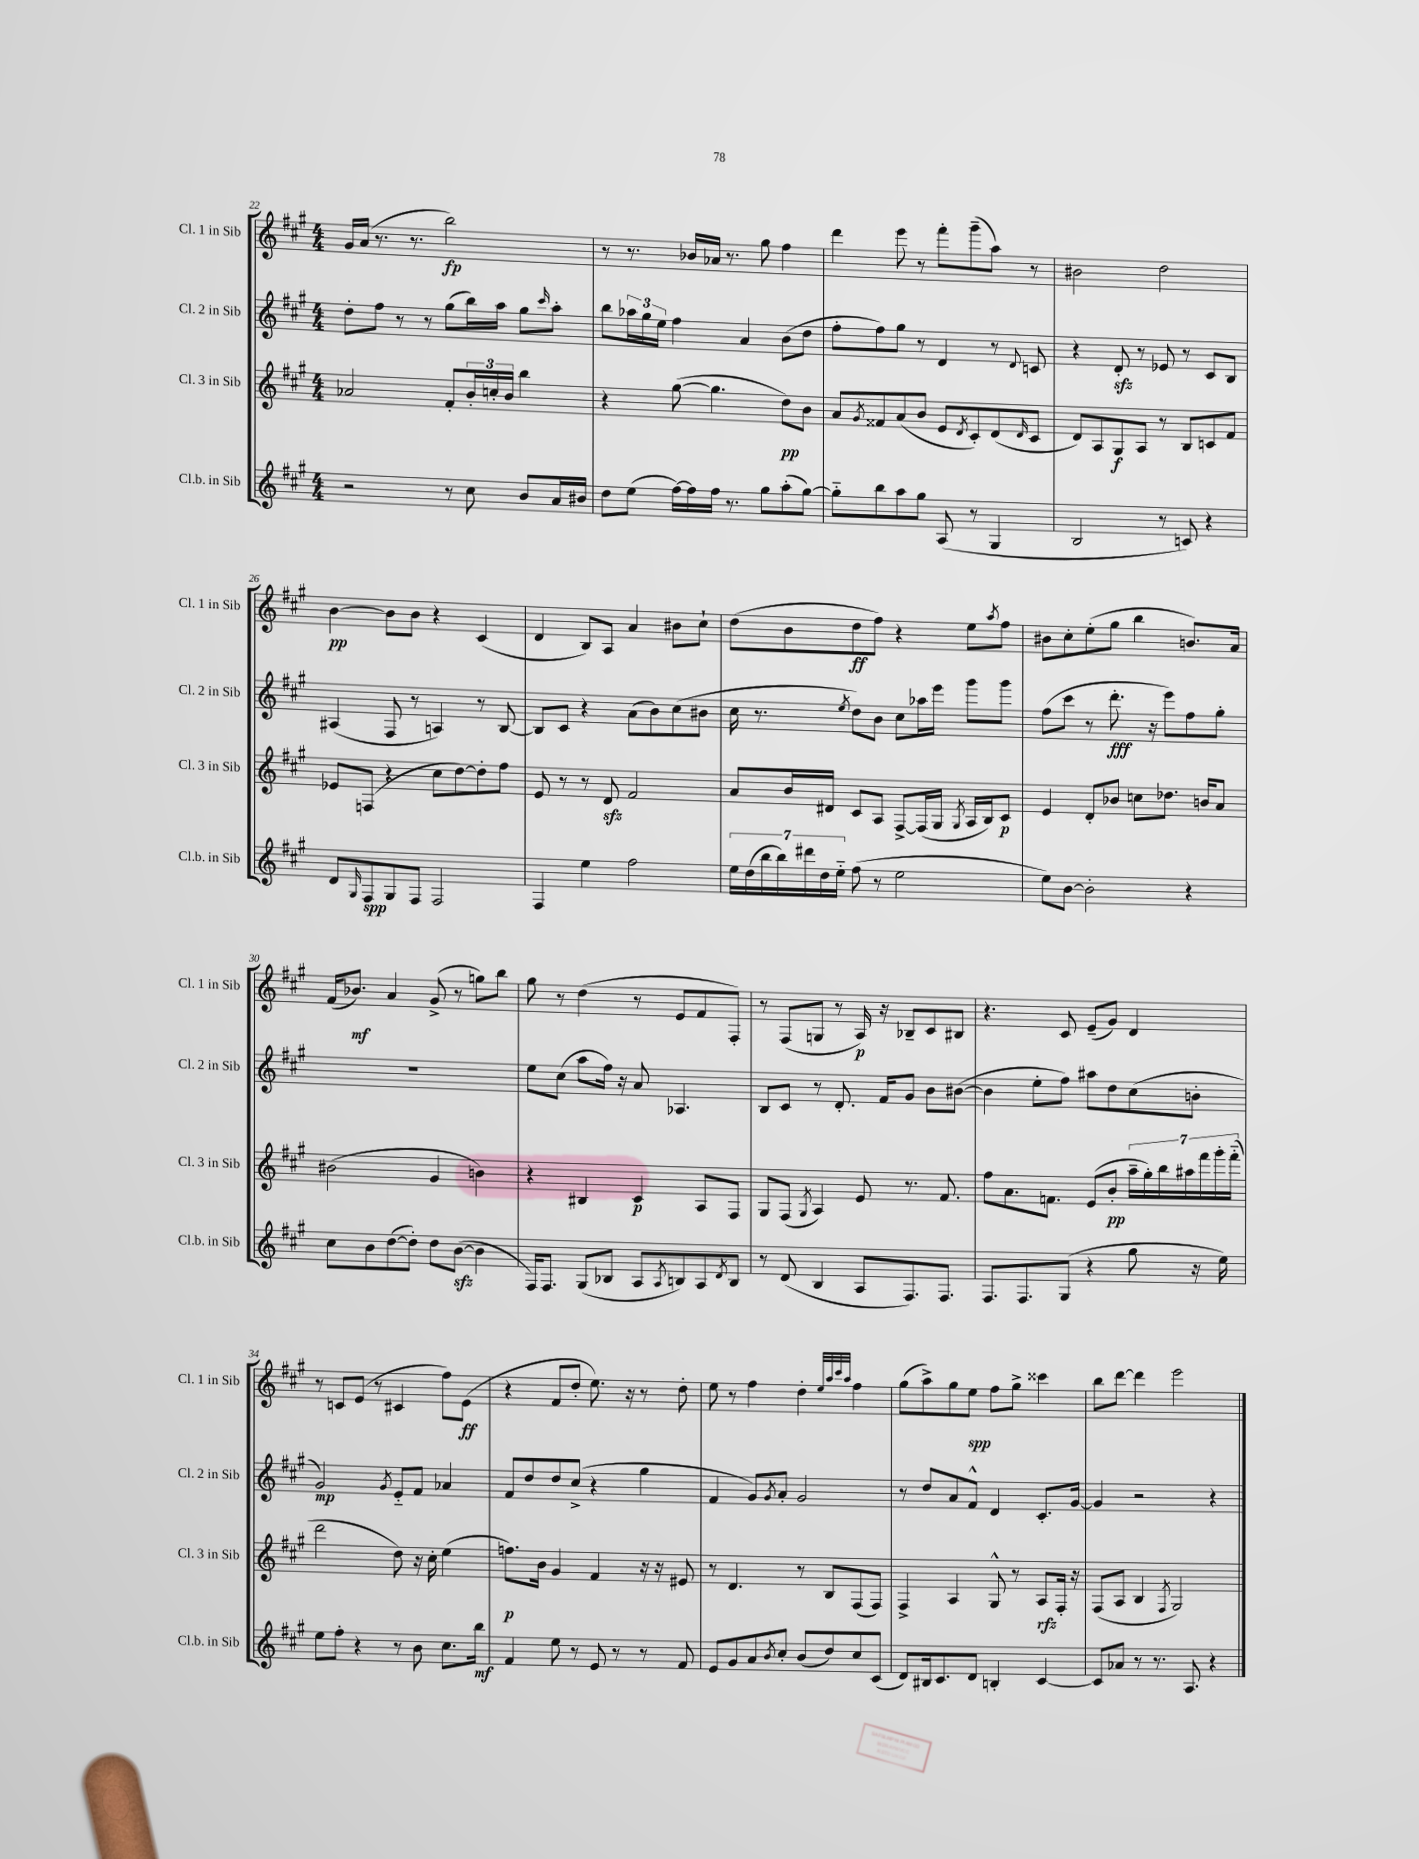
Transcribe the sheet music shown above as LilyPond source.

<<
\new StaffGroup <<
\new Staff = "s0" \with { instrumentName = "Cl. 1 in Sib" shortInstrumentName = "Cl. 1 in Sib" } {
    \clef treble \key a \major \numericTimeSignature \time 4/4
    gis'16 a'16( r8. r8. b''2\fp) |
    r8 r8. bes'16 aes'16 r8. gis''8 fis''4 |
    d'''4 e'''8 r8 fis'''8-. gis'''8--( a''8) r8 |
    bis'2 d''2 |
    b'4~\pp b'8 b'8 r4 cis'4( |
    d'4 b8) a8 a'4 bis'8 cis''8-! |
    d''8( b'8 d''8\ff fis''8) r4 e''8 \acciaccatura { a''8 } fis''8 |
    bis'8 cis''8-. e''8-.( gis''8 b''4 b'8.) a'16 |
    fis'16( bes'8.\mf) a'4 gis'8->( r8 g''8) b''8 |
    gis''8 r8 d''4( r8 e'8 fis'8 fis8-.) |
    r8 fis8( g8 r8 a16\p) r16 bes8-- cis'8 bis8 |
    r4. cis'8 e'8--( gis'8) d'4 |
    r8 c'8 e'8( r8 cis'4 fis''8) e'8\ff( |
    r4 fis'8 d''8-. e''8.) r16 r8 d''8-. |
    e''8 r8 fis''4 d''4-. \grace { e''32 a''32 cis'''32 a''32 } fis''4 |
    gis''8( a''8->) gis''8 e''8\spp fis''8 gis''8-> cisis'''4 |
    b''8 d'''8~ d'''4 e'''2 \bar "|." |
}
\new Staff = "s1" \with { instrumentName = "Cl. 2 in Sib" shortInstrumentName = "Cl. 2 in Sib" } {
    \clef treble \key a \major \numericTimeSignature \time 4/4
    d''8-. fis''8 r8 r8 gis''8( b''16) a''16 gis''8 \grace { cis'''16 } a''8-. |
    b''8 \tuplet 3/2 { aes''16 gis''16 e''16 } fis''4 a'4 b'8( d''8 |
    fis''8-. fis''8) gis''8 r8 d'4 r8 \appoggiatura { d'8 } c'8 |
    r4 d'8-.\sfz r8 ees'8 r8 cis'8 b8 |
    ais4( fis8 r8 a4) r8 b8~ |
    b8 cis'8 r4 a'8( b'8) cis''8( bis'8 |
    cis''16 r8. \acciaccatura { e''8 } d''8) b'8 cis''8 aes''16 e'''16 gis'''8 gis'''8 |
    fis''8( cis'''8 r8 d'''8.-.\fff r16 e'''8) fis''8 gis''8-. |
    R1 |
    e''8 cis''8( a''8 fis''16) r16 a'8 aes4. |
    b8 cis'8 r8 d'8.-. fis'16 gis'8 b'8 bis'8~( |
    bis'4 e''8-. fis''8) ais''8 d''8 cis''8( b'8-. |
    gis'2\mp) \acciaccatura { gis'8 } e'8-_ fis'8 aes'4 |
    fis'8 d''8 d''8 cis''8->( r4 gis''4 |
    fis'4 gis'8) \acciaccatura { gis'8 } a'8-. gis'2 |
    r8 d''8 a'8 fis'8-^ d'4 cis'8.-. gis'16~ |
    gis'4 r2 r4 \bar "|." |
}
\new Staff = "s2" \with { instrumentName = "Cl. 3 in Sib" shortInstrumentName = "Cl. 3 in Sib" } {
    \clef treble \key a \major \numericTimeSignature \time 4/4
    aes'2 fis'8-. \tuplet 3/2 { b'16-. c''16-. b'16 } b''4 |
    r4 gis''8~( gis''4. d''8\pp) b'8 |
    a'8 \acciaccatura { gis'8 } fisis'8 a'8( b'8 e'8 \acciaccatura { d'8 } cis'8-.) d'8( \grace { d'16 } cis'8 |
    d'8) a8 gis8\f a8 r8 b8 c'8 fis'8 |
    ees'8 f8( r4 cis''8 d''8~) d''8-. fis''8 |
    e'8 r8 r8 d'8\sfz fis'2 |
    a'8 b'16 dis'16 cis'8 a8 fis8~-> fis16( gis16 \acciaccatura { gis8 } a16 b16) cis'8\p |
    e'4 d'8-. bes'8 c''8 des''8. b'16 a'8 |
    bis'2( gis'4 b'4) |
    r4 bis4 cis'4\p a8 fis8 |
    gis8 fis8( \acciaccatura { gis8 } a4) e'8 r8. fis'8. |
    fis''8 a'8. f'8. e'8( b'8-.\pp \tuplet 7/4 { a''16-- gis''16-.) b''16 ais''16 fis'''16 gis'''16-. fis'''16-_( } |
    d'''2 d''8) r16 cis''16-. e''4( |
    f''8.\p) b'16 gis'4 fis'4 r16 r16 eis'8 |
    r8 d'4. r8 b8 fis8( fis8) |
    fis4-> a4 gis8-^ r8 a8\rfz fis16-. r16 |
    fis8( a8 b4 \acciaccatura { fis8 } gis2) \bar "|." |
}
\new Staff = "s3" \with { instrumentName = "Cl.b. in Sib" shortInstrumentName = "Cl.b. in Sib" } {
    \clef treble \key a \major \numericTimeSignature \time 4/4
    r2 r8 cis''8 b'8 a'16 bis'16 |
    d''8 e''8( fis''16~) fis''16 fis''16 r8. gis''8 a''8-.( gis''8~) |
    gis''8-_ b''8 a''8 gis''8 a8( r8 gis4 |
    b2 r8 c'8) r4 |
    d'8 \grace { gis16 } fis8\spp gis8 fis8 fis2 |
    fis4 e''4 fis''2 |
    \tuplet 7/4 { e''16 d''16( b''16 b''16) dis'''16 d''16 e''16-_ } fis''8( r8 e''2 |
    e''8) b'8~ b'2-. r4 |
    cis''8 b'8 d''8~( d''8-.) d''8 b'8~\sfz( b'4 |
    fis16) fis8. gis8( bes8 a8 \acciaccatura { a8 } b8) a8 \acciaccatura { d'8 } b8 |
    r8 d'8( b4 a8 fis8.) fis8. |
    fis8. fis8. gis8( r4 gis''8 r16 e''16) |
    e''8 fis''8-. r4 r8 b'8 cis''8. b''16\mf |
    fis'4 e''8 r8 e'8 r8 r8 fis'8 |
    e'8 gis'8 a'8 \acciaccatura { b'8 } cis''8-. b'8( d''8) cis''8 cis'8( |
    d'8) bis16 cis'8. d'8 b4-. cis'4~ |
    cis'8 aes'8 r8 r8. a8. r4 \bar "|." |
}
>>
>>
\layout { \context { \Score currentBarNumber = #22 } }
